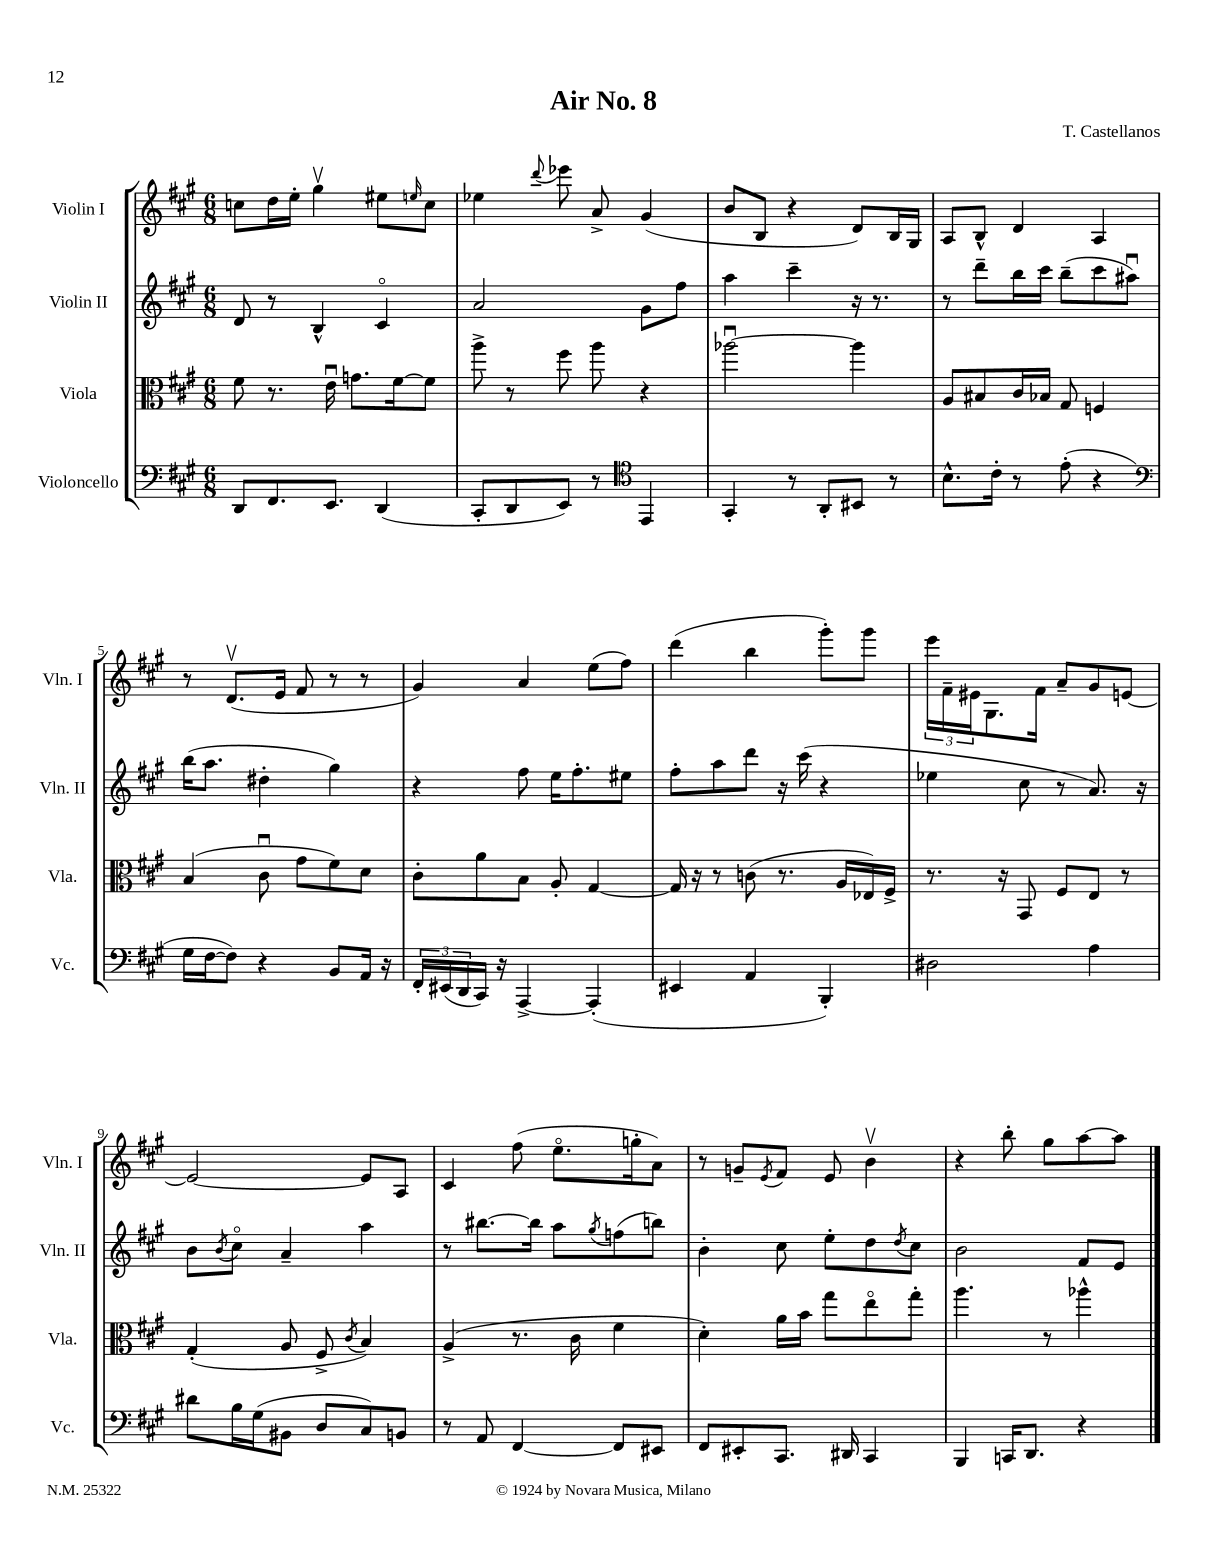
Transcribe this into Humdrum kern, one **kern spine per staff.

**kern	**kern	**kern	**kern
*staff4	*staff3	*staff2	*staff1
*clefF4	*clefC3	*clefG2	*clefG2
*k[f#c#g#]	*k[f#c#g#]	*k[f#c#g#]	*k[f#c#g#]
*M6/8	*M6/8	*M6/8	*M6/8
8DD	8f#	8d	8cc
8.FF#	8.r	8r	16dd
.	.	.	16ee'
.	.	4B^^	4gg#v
8.EE	16eu	.	.
.	8.g	.	.
(4DD	.	4c#o	8ee#
.	[16f#	.	.
.	.	.	16qqee
.	8f#]	.	8cc
=	=	=	=
8CC#'	8aa^	2a	4ee-
8DD	8r	.	.
.	.	.	8qqddd
8EE)	8ff#	.	8eee-
8r	8aa	.	8a^
*clefC4	*	*	*
4EE	4r	8g#	(4g#
.	.	8ff#	.
=	=	=	=
4GG#'	[2aa-u	4aa	8b
.	.	.	8B
8r	.	4ccc#~	4r
8AA'	.	.	.
8BB#	4aa-]	16r	8d)
.	.	8.r	.
8r	.	.	16B
.	.	.	16G#
=	=	=	=
8.B^^	8A	8r	8A
.	8B#	8ddd~	8B^^
16c#'	.	.	.
8r	16c#	16bb	4d
.	16B-	16ccc#	.
(8e'	8G#	(8bb~	.
4r	4F	8ccc#	4A
.	.	8aa#u)	.
=	=	=	=
*clefF4	*	*	*
16G#	(4B	(16bb	8r
[16F#	.	8.aa	.
8F#])	.	.	(8.dv
4r	8c#u	4dd#'	.
.	.	.	16e
.	8g#	.	8f#
8BB	8f#)	4gg#)	8r
16AA	8d	.	8r
16r	.	.	.
=	=	=	=
24FF#'	8c#'	4r	4g#)
(24EE#	.	.	.
24DD	.	.	.
16CC#)	8a	.	.
16r	.	.	.
[4AAA^	8B	8ff#	4a
.	8A'	16ee	.
.	.	8.ff#'	.
(4AAA']	[4G#	.	(8ee
.	.	8ee#	8ff#)
=	=	=	=
4EE#	16G#]	8ff#'	(4ddd
.	16r	.	.
.	8r	8aa	.
4AA	(8c	8ddd	4bb
.	8.r	16r	.
.	.	(16ccc#	.
4BBB')	.	4r	8ggg#')
.	16A	.	.
.	16E-)	.	8ggg#
.	16F#^	.	.
=	=	=	=
2D#	8.r	4ee-	24eee
.	.	.	24f#~
.	.	.	24e#
.	.	.	8.G#
.	16r	.	.
.	8GG#	8cc#	.
.	.	.	16f#
.	8F#	8r	8a~
4A	8E	8.a)	8g#
.	8r	.	[8e
.	.	16r	.
=	=	=	=
8d#	(4G#'	8b	2e_
.	.	8qb	.
16B	.	8cc#o	.
(16G#	.	.	.
8BB#	8A	4a~	.
8D	8F#^	.	.
.	8qc#	.	.
8C#)	4B)	4aa	8e]
8BB	.	.	8A
=	=	=	=
8r	(4A^	8r	4c#
8AA	.	[8.bb#	.
[4FF#	8.r	.	(8ff#
.	.	16bb#]	.
.	.	8aa	8.eeo
.	16c#	.	.
.	.	8qgg#	.
8FF#]	4f#	(8ff	.
.	.	.	16gg'
8EE#	.	8bb)	8a)
=	=	=	=
8FF#	4d')	4b'	8r
8EE#'	.	.	8g~
.	.	.	8qe
8.CC#	16a	8cc#	8f#
.	16b	.	.
.	8gg#	8ee'	8e
16DD#	.	.	.
4CC#	8eeo	8dd	4bv
.	.	8qdd	.
.	8gg#'	8cc#	.
=	=	=	=
4BBB	4.aa	2b	4r
16CC	.	.	8bb'
8.DD	.	.	.
.	8r	.	8gg#
4r	4aa-^^	8f#	[8aa
.	.	8e	8aa]
==	==	==	==
*-	*-	*-	*-
